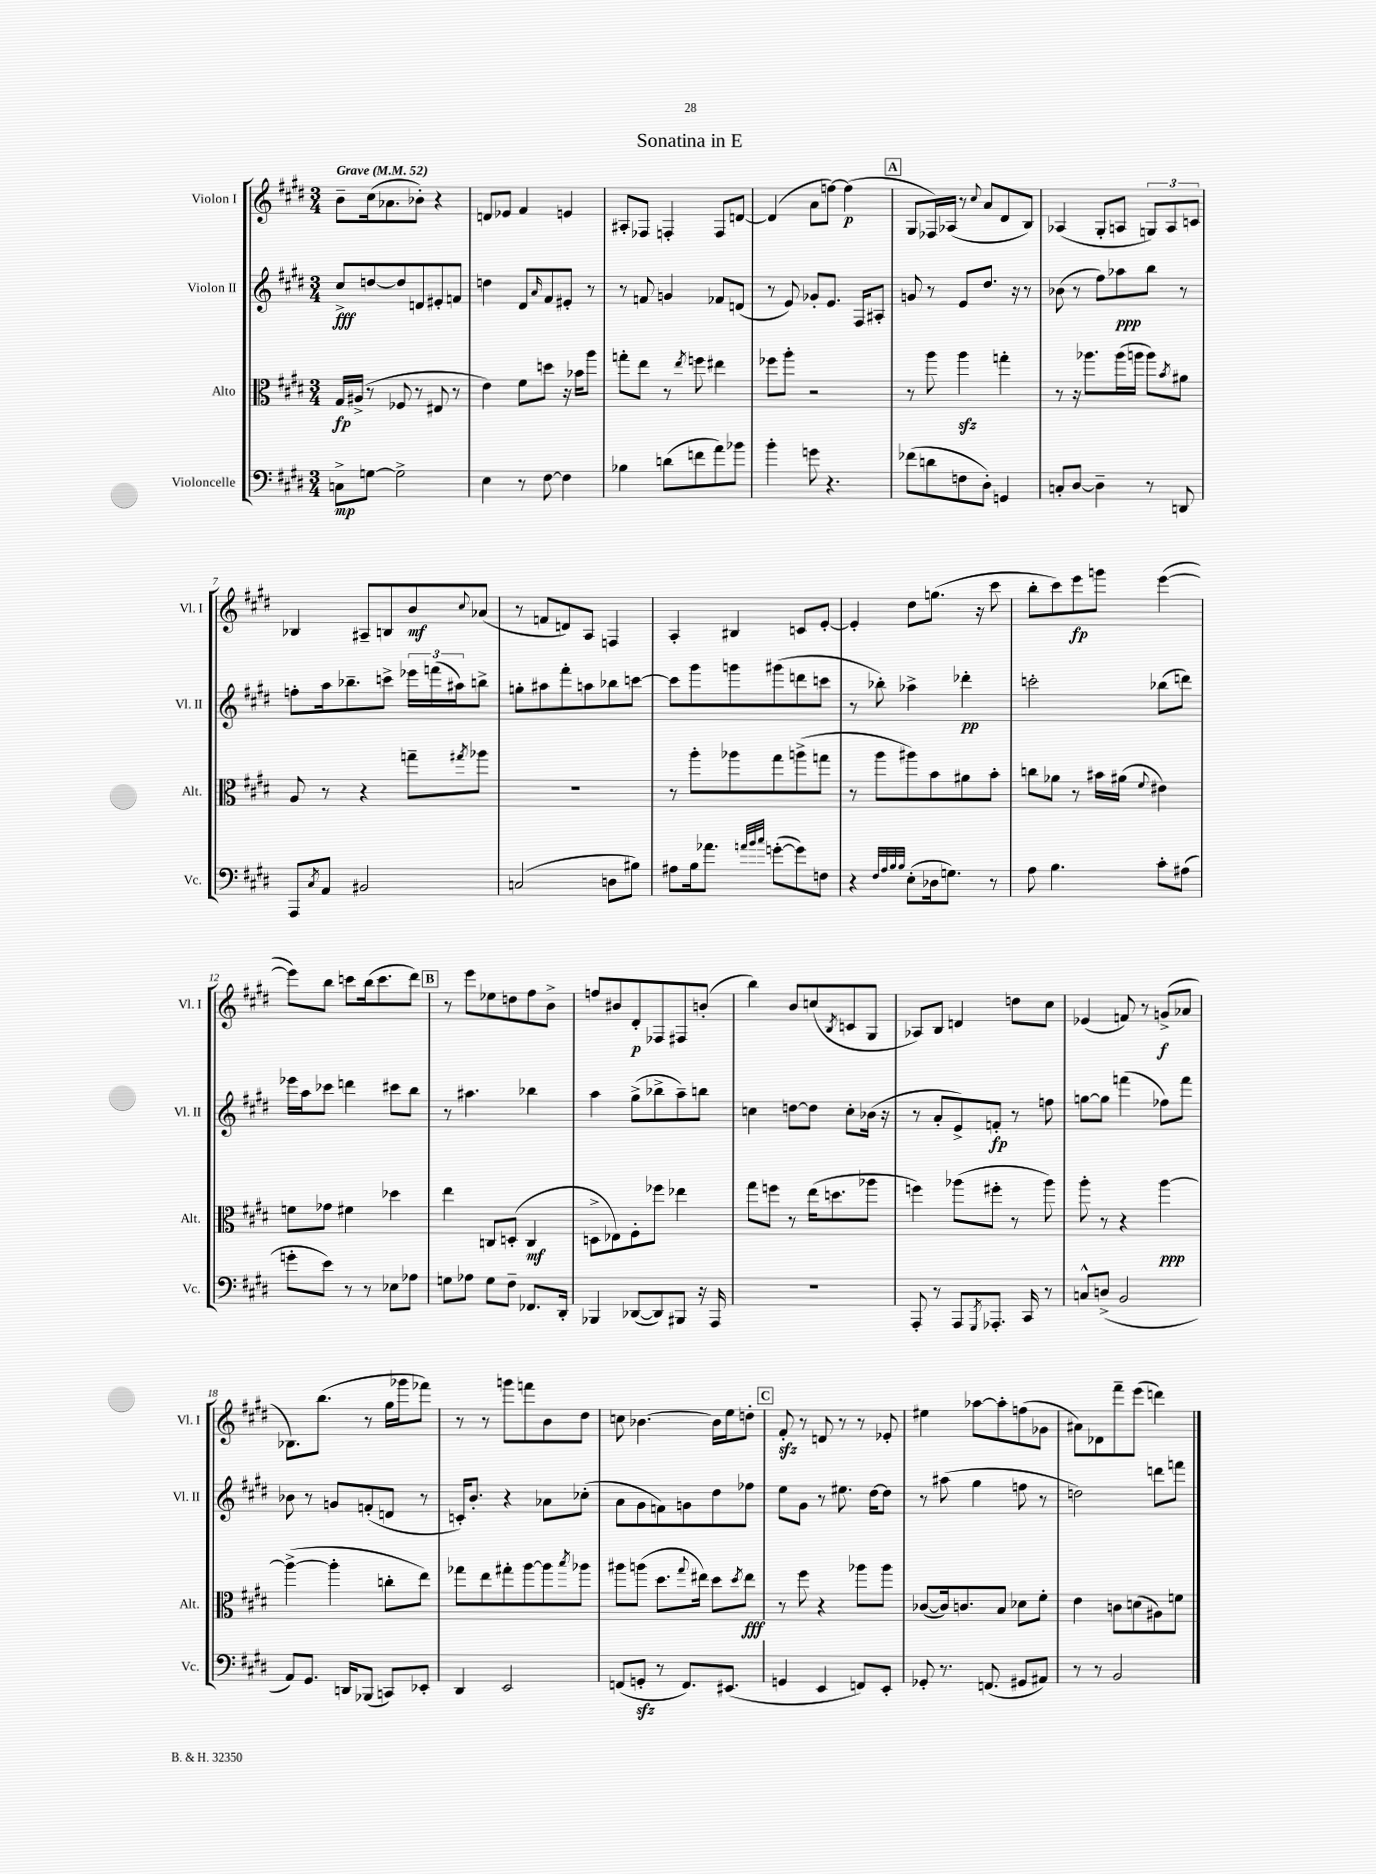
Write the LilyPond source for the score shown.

\header { title = "Sonatina in E" }
<<
\new StaffGroup <<
\new Staff = "s0" \with { instrumentName = "Violon I" shortInstrumentName = "Vl. I" } {
    \clef treble \key e \major \numericTimeSignature \time 3/4 \tempo "Grave" 4 = 52
    b'8-- cis''16( aes'8. bes'8-.) r4 |
    d'8 ees'8 fis'4 e'4 |
    ais8-. fes8 f4-. f8 d'8~ |
    d'4( a'8 f''8~) f''4\p( |
    \mark \markup { \box "A" } gis8 fes16) aes16( r8 \appoggiatura { cis''8 } a'8 dis'8 b8) |
    aes4( gis8-. a8 \tuplet 3/2 { g8) a8 c'8 } |
    bes4 ais8-- b8 b'8\mf \appoggiatura { cis''8 } aes'8( |
    r8 f'8 d'8) a8 f4 |
    a4-. bis4 c'8 e'8~-. |
    e'4-. dis''8 g''8.( r16 cis'''8 |
    b''8-. cis'''8) e'''8\fp g'''8 e'''4~( |
    e'''8) b''8 c'''8 b''16( c'''8. dis'''8) |
    \mark \markup { \box "B" } r8 e'''8 ees''8 d''8 fis''8 b'8-> |
    f''8 bis'8 dis'8-.\p fes8 fis8 b'8-.( |
    b''4) b'8 c''8( \acciaccatura { b8 } c'8 gis8 |
    aes8) b8 d'4 d''8 cis''8 |
    ees'4( f'8) r8 g'8->\f( aes'8 |
    bes8.) b''8.( r8 gis''16 ges'''16 fes'''8) |
    r8 r8 g'''8 f'''8 b'8 dis''8 |
    c''8 bes'4.~ bes'16 e''16 d''8-. |
    \mark \markup { \box "C" } fis'8-.\sfz r8 d'8 r8 r8 ees'8-. |
    eis''4 aes''8~ aes''8-. f''8( ges'8 |
    ais'8) des'8 fis'''8-- e'''8( d'''4) \bar "|." |
}
\new Staff = "s1" \with { instrumentName = "Violon II" shortInstrumentName = "Vl. II" } {
    \clef treble \key e \major \numericTimeSignature \time 3/4
    cis''8->\fff d''8~ d''8 d'8 eis'8-. f'8 |
    d''4 dis'8 \grace { a'16 } fis'8 eis'8-. r8 |
    r8 f'8 g'4 fes'8 d'8( |
    r8 e'8) ges'8-. e'8. fis16 ais8-. |
    \mark \markup { \box "A" } g'8 r8 e'8 dis''8. r16 r8 |
    bes'8( r8 fis''8) aes''8\ppp b''8 r8 |
    f''8-. a''16 bes''8.-- c'''8-> \tuplet 3/2 { ees'''16 f'''16( ais''16) } b''8-> |
    g''8-. ais''8 fis'''8-. a''8 bes''8 c'''8~ |
    c'''8 gis'''8 g'''8 gis'''8( d'''8 c'''8 |
    r8 bes''8-.) aes''4-> des'''4-.\pp |
    c'''2-. bes''8( d'''8) |
    ees'''16 a''16 ces'''8 d'''4 cis'''8 b''8 |
    \mark \markup { \box "B" } r8 ais''4. bes''4 |
    a''4 gis''8->( bes''8-> a''8--) b''8 |
    c''4 d''8~ d''8 c''8-. bes'16( r16 |
    r8 a'8-. e'8->) f'8-.\fp r8 f''8 |
    g''8~ g''8 f'''4( fes''8) f'''8 |
    bes'8 r8 g'8 f'8-.( d'8 r8 |
    c'16-.) b'8.-. r4 aes'8 ces''8-.( |
    a'8 gis'8 f'8) g'8 dis''8 fes''8 |
    \mark \markup { \box "C" } e''8 gis'8 r8 eis''8. dis''16~ dis''8 |
    r8 ais''8( gis''4 f''8 r8 |
    d''2) d'''8 f'''8 \bar "|." |
}
\new Staff = "s2" \with { instrumentName = "Alto" shortInstrumentName = "Alt." } {
    \clef alto \key e \major \numericTimeSignature \time 3/4
    gis16\fp ais16->( r8 fes8 r8 eis8 r8 |
    e'4) fis'8 d''8 r16 bes'16 a''8 |
    g''8-. e''8 r8 \acciaccatura { e''8 } f''8 eis''4 |
    fes''8 a''8-. r2 |
    \mark \markup { \box "A" } r8 a''8 a''4\sfz g''4-. |
    r8 r16 aes''8. aes''16( a''16 a''8) \acciaccatura { b'8 } ais'8 |
    a8 r8 r4 g''8-- \acciaccatura { gis''8 } aes''8 |
    R2. |
    r8 a''8-. aes''8 gis''8 a''8->( g''8 |
    r8 a''8 ais''8) b'8 ais'8 b'8-. |
    c''8 aes'8 r8 bis'16 ais'16( \appoggiatura { fis'8 } eis'4) |
    f'8 ges'8 fis'4 des''4 |
    \mark \markup { \box "B" } e''4 c8 d8-.( c4\mf |
    d8-> ees8) fis8-. fes''8 ees''4 |
    gis''8 f''8 r8 e''16( d''8. aes''8 |
    f''4) aes''8( fis''8-. r8 aes''8) |
    a''8-. r8 r4 a''4~\ppp |
    a''4~->( a''4-. c''8-. e''8) |
    ges''8 e''8 gis''8-. a''8~ a''8 \acciaccatura { b''8 } aes''8 |
    ais''8 a''8( dis''8. \appoggiatura { gis''8 } eis''16) dis''8 \acciaccatura { dis''8 } eis''8\fff |
    \mark \markup { \box "C" } r8 fis''8 r4 aes''8 aes''8 |
    ces'8~( ces'16) c'8. b8 des'8 fis'8-. |
    e'4 c'8 d'8( ais8) f'8 \bar "|." |
}
\new Staff = "s3" \with { instrumentName = "Violoncelle" shortInstrumentName = "Vc." } {
    \clef bass \key e \major \numericTimeSignature \time 3/4
    c8->\mp g8~ g2-> |
    e4 r8 fis8~ fis4 |
    bes4 d'8( f'8 a'8) bes'8 |
    b'4-. g'8 r4. |
    \mark \markup { \box "A" } fes'8( d'8 f8 dis8-.) g,4 |
    c8-. dis8~ dis4-- r8 d,8 |
    a,,8 \acciaccatura { cis8 } a,8 bis,2 |
    c2( d8 bis8) |
    ais8 b16 aes'8. \grace { a'32 b'32 cis''32 } g'8~-.( g'8) f8 |
    r4 \grace { fis32 a32 b32 b32 } e8-.( des16 g8.) r8 |
    a8 b4. cis'8-. ais8( |
    g'8-. e'8) r8 r8 ees8 aes8 |
    \mark \markup { \box "B" } g8 aes8 g8 fis8-- fes,8. dis,16-. |
    bes,,4 des,8~( des,8) bis,,8 r16 a,,16 |
    R2. |
    a,,8-. r8 a,,8 \acciaccatura { gis,,8 } aes,,8.-. cis,16 r8 |
    c8-^ d8->( b,2 |
    a,8) gis,8. d,16 bes,,8( c,8) ees,8-. |
    dis,4 e,2 |
    f,8( g,8-.\sfz r8 f,8.) eis,8.( |
    \mark \markup { \box "C" } g,4 e,4 f,8) e,8-. |
    ges,8-. r8. f,8.( gis,8 ais,8) |
    r8 r8 b,2 \bar "|." |
}
>>
>>
